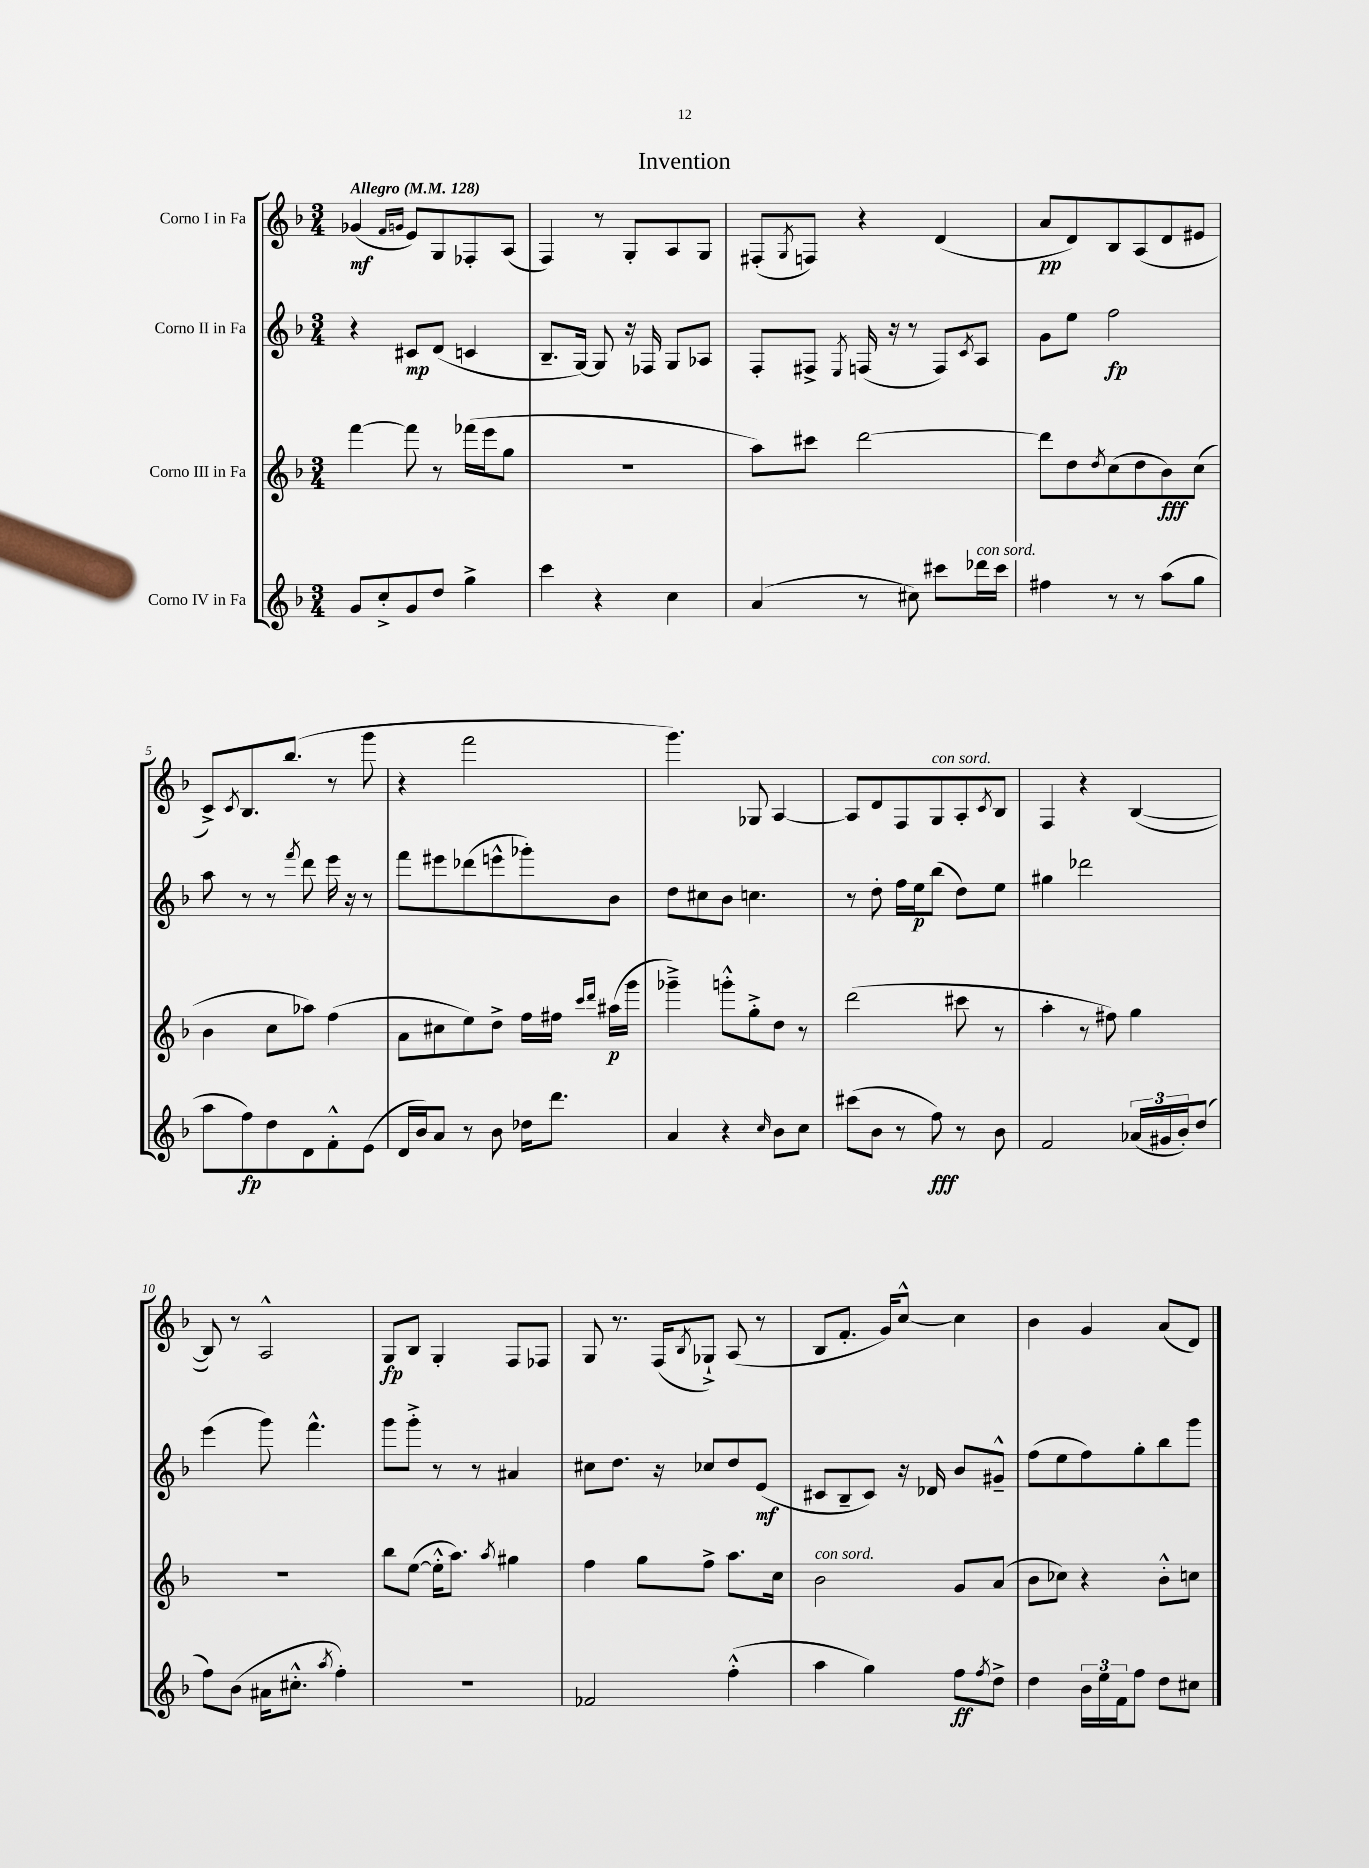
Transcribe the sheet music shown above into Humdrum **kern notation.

**kern	**kern	**kern	**kern
*staff4	*staff3	*staff2	*staff1
*clefG2	*clefG2	*clefG2	*clefG2
*k[b-]	*k[b-]	*k[b-]	*k[b-]
*M3/4	*M3/4	*M3/4	*M3/4
*MM128	*MM128	*MM128	*MM128
8g	[4fff	4r	(4g-
8cc'^	.	.	.
.	.	.	16qqf
.	.	.	16qqg
8g	8fff]	8c#	8e)
8dd	8r	(8d	8G
4gg^	(16fff-	4c	8F-'
.	16eee	.	.
.	8gg	.	(8A
=	=	=	=
4ccc	2.r	8.B-~	4F)
.	.	[16G)	.
4r	.	8G]	8r
.	.	16r	8G'
.	.	16F-	.
4cc	.	8G	8A
.	.	8A-	8G
=	=	=	=
(4a	8aa)	8F'	(8F#'
.	.	.	8qG
.	8ccc#	8F#^	8F)
.	.	8qE	.
8r	[2ddd	(16F	4r
.	.	16r	.
8cc#)	.	8r	.
8ccc#	.	8F)	(4d
.	.	8qc	.
16ddd-	.	8A	.
16ccc#	.	.	.
=	=	=	=
4ff#	8ddd]	8g	8a
.	8dd	8ee	8d)
.	8qdd	.	.
8r	(8cc	2ff	8B-
8r	8dd	.	(8A
(8aa	8b-)	.	8d
8gg	(8cc	.	8e#
=	=	=	=
8aa	4b-	8aa	8c^)
.	.	.	8qc
8ff)	.	8r	8.B-
8dd	8cc	8r	.
.	.	.	(8.bb-
.	.	8qfff	.
8d	8aa-)	8ddd	.
8f'^^	(4ff	16eee	8r
.	.	16r	.
(8e	.	8r	8ggg
=	=	=	=
16d	8a	8fff	4r
16b-)	.	.	.
8a	8cc#	8eee#	.
8r	8ee)	(8ddd-	2fff
8b-	8dd^	8eee^^	.
16dd-	16ff	8ggg-')	.
8.ddd	16ff#	.	.
.	16qqccc	.	.
.	16qqddd	.	.
.	(16aa#	8b-	.
.	16ggg	.	.
=	=	=	=
4a	4ggg-~^)	8dd	4.ggg)
.	.	8cc#	.
4r	8ggg'^^	8b-	.
.	8gg'^	4.cc	8G-
16qqcc	.	.	.
8b-	8dd	.	[4A
8cc	8r	.	.
=	=	=	=
(8ccc#	(2ddd	8r	8A]
8b-	.	8dd'	8d
8r	.	16ff	8F
.	.	16ee	.
8ff)	.	(8bb-	8G
8r	8ccc#	8dd)	8A'
.	.	.	8qc
8b-	8r	8ee	8B-
=	=	=	=
2f	4aa'	4gg#	4F
.	8r	2ddd-	4r
.	8ff#)	.	.
(24a-	4gg	.	([4B-
24g#	.	.	.
24b-')	.	.	.
(8dd	.	.	.
=	=	=	=
8ff)	2.r	(4eee	8B-])
(8b-	.	.	8r
16a#	.	8ggg)	2A^^
8.cc#'^^	.	.	.
.	.	4.fff^^	.
8qaa	.	.	.
4ff')	.	.	.
=	=	=	=
2.r	8bb-	8ggg	8G
.	([8ee	8ggg'^	8B-
.	16ee'^^]	8r	4G'
.	8.aa)	.	.
.	.	8r	.
.	8qaa	.	.
.	4gg#	4a#	8F
.	.	.	8F-
=	=	=	=
2f-	4ff	8cc#	8G
.	.	8.dd	8.r
.	8gg	.	.
.	.	16r	(16F
.	.	.	8qB-
.	8ff^	8cc-	8G-`^)
(4ff'^^	8.aa	8dd	(8A
.	.	(8e	8r
.	16cc	.	.
=	=	=	=
4aa	2b-	8c#	8B-
.	.	8B-~	8.f'
4gg)	.	8c#)	.
.	.	.	16g)
.	.	16r	[8cc^^
.	.	16d-	.
8ff	8g	8b-	4cc]
8qff	.	.	.
8dd^	(8a	8g#~^^	.
=	=	=	=
4dd	8b-	(8ff	4b-
.	8cc-)	8ee	.
24b-	4r	8ff)	4g
24ee	.	.	.
24f	.	.	.
8ff	.	8gg'	.
8dd	8b-'^^	8bb-	(8a
8cc#	8cc	8ggg	8d)
==	==	==	==
*-	*-	*-	*-
